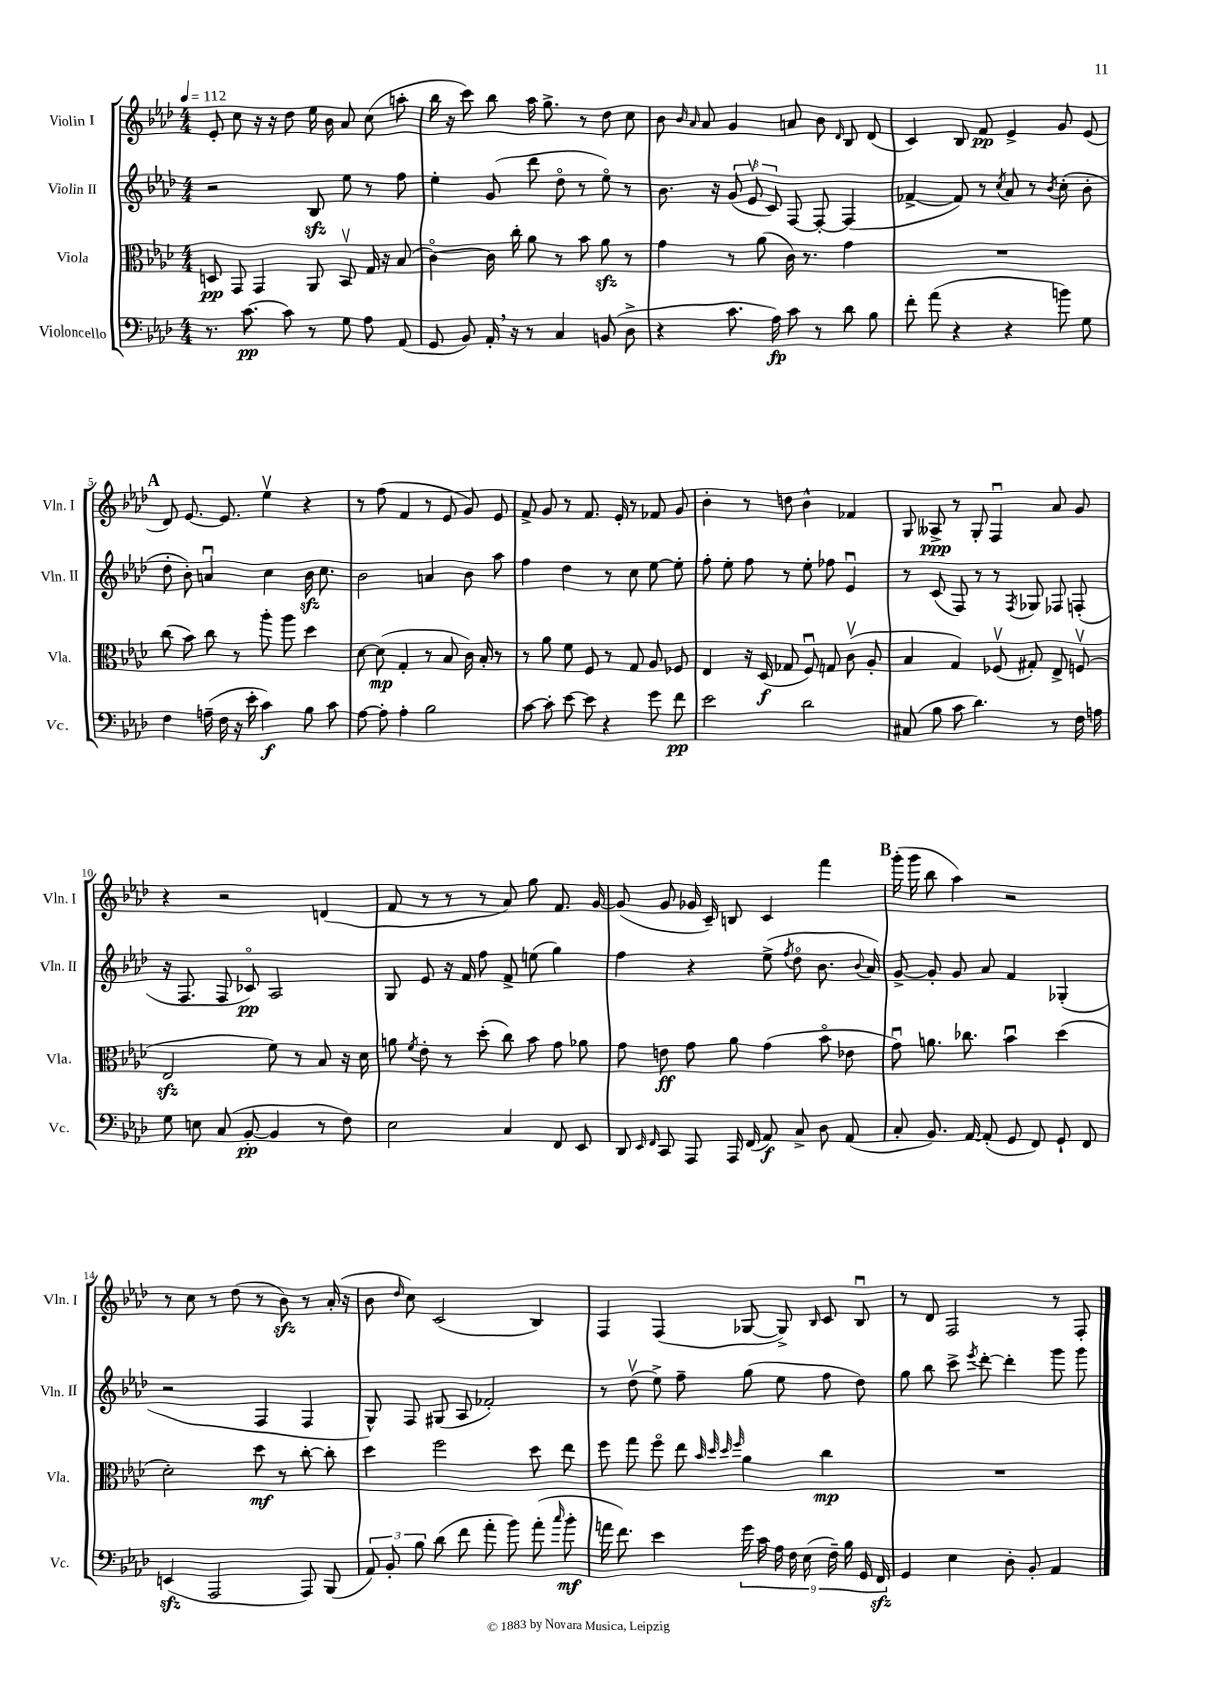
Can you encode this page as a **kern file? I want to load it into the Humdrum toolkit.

**kern	**kern	**kern	**kern
*staff4	*staff3	*staff2	*staff1
*clefF4	*clefC3	*clefG2	*clefG2
*k[b-e-a-d-]	*k[b-e-a-d-]	*k[b-e-a-d-]	*k[b-e-a-d-]
*M4/4	*M4/4	*M4/4	*M4/4
*MM112	*MM112	*MM112	*MM112
8.r	8D	2r	8e-'
.	8GG	.	8cc
[8.c	.	.	.
.	4GG	.	16r
.	.	.	16r
8c]	.	.	8dd-
8r	8AA-	8B-	16ee-
.	.	.	16b-
8G	8BB-v	8ee-	8a-
8A-	16G	8r	(8cc
.	16r	.	.
(8AA-	(8B-	8ff	8aa'
=	=	=	=
8GG	[4co)	4ee-'	16bb-
.	.	.	16r
8BB-)	.	.	8ccc)
16AA-'	16c]	(8g	8bb-
16r	16cc'	.	.
8r	8a-	8ddd-	16aa-
.	.	.	8.gg^
4C	8r	8dd-o	.
.	8b-	8r	8r
(8BB	8a-	8ee-o)	8dd-
8D-^	8r	8r	8cc
=	=	=	=
4r	4g	8.b-	8b-
.	.	.	16qqb-
.	.	.	16qqa-
.	.	.	8a-
.	.	16r	.
8.c	8r	(12g	4g
.	.	12e-v	.
.	(8a-	.	.
.	.	12c)	.
16A-)	.	.	.
8c	16c)	[8F	8a
.	8.r	.	.
8r	.	8F'_	8b-
.	.	.	16qqd-
8d-	4g	(4F]	8B-
8B-	.	.	(8d-
=	=	=	=
8f'	1r	[4f-^	4c)
(8a-	.	.	.
4r	.	8f-])	8B-
.	.	8r	8f
.	.	8qcc	.
4r	.	8a-	4e-^
.	.	8r	.
.	.	8qb-	.
8b)	.	(8cc'	8g
8G	.	8b-'	(8e-
=	=	=	=
4F	(8cc	8dd-'	8d-)
.	8b-)	8b-')	[8.e-
(16A~	8cc	4au	.
16F	.	.	8.e-]
16r	8r	.	.
16e-'	.	.	.
4c)	8aa-'	4cc	4ee-v
.	8aa-	.	.
8B-	4dd-	16b-	4r
.	.	8.cc	.
8c	.	.	.
=	=	=	=
[8A-	[8d-	2b-	8r
8A-']	(8d-]	.	(8ff
4A-'	4G'	.	4f
2B-	8r	4a	8r
.	8B-	.	8e-
.	16c)	8b-	8g)
.	16B-'	.	.
.	8r	8aa-	8e-
=	=	=	=
[8c	8r	4ff	8f^
8c']	8a-	.	8g
[8e-	8f	4dd-	8r
8e-]	8F	.	8.f
4r	8r	8r	.
.	.	.	16e-'
.	8G	8cc	8r
8g	8A-	[8ee-	8f-
8f	8F-	8ee-']	8g
=	=	=	=
2e-	4E-	8ff'	4b-'
.	.	8ee-'	.
.	16r	8ff	8r
.	(16D-	.	.
.	8G-	8r	8dd
2d-	8Fu)	8ee-'	4b-^^
.	8G	8ff-	.
.	(8cv	4e-u	4f-
.	8A-'	.	.
=	=	=	=
(8C#	4B-	8r	8G
8B-	.	(8c	8A--^
8c	4G)	8F)	8r
4.d-)	.	8r	8G'
.	(8F-v	8r	4Fu
.	.	8qF	.
.	8G#')	8G-	.
8r	8E-^	8F-	8a-
16F	(8Fv	(8F'	8g
16A	.	.	.
=	=	=	=
8G	2E-	16r	4r
.	.	8.F	.
8E	.	.	.
(8C	.	8F	2r
[8BB-'	.	8c-o)	.
4BB-]	8f)	2A-	.
.	8r	.	.
8r	8B-	.	(4d
8F)	16r	.	.
.	16d-	.	.
=	=	=	=
2E-	8a	8G	8f
.	8qf	.	.
.	8e-'	8e-	8r
.	8r	16r	8r
.	.	16f	.
.	(8dd-'	8ff	8r
4C	8cc)	8f^	8a-)
.	8b-	(8ee	8gg
8FF	8g	4gg)	8.f
8EE-	8a-	.	.
.	.	.	[16g
=	=	=	=
8DD-	8g	4ff	(8g]
16qqEE-	.	.	.
16qqFF	.	.	.
8CC	8e	.	8g
8AAA-	8g	4r	16g-
.	.	.	16c~)
16AAA-	8a-	.	8B
(16FF	.	.	.
8AA-)	(4g	(8ee-^	4c
.	.	8qff	.
8C^	.	8dd-o	.
8D-	8b-o	8.b-	4fff
(8AA-	8e-	.	.
.	.	8qqb-	.
.	.	16a-)	.
=	=	=	=
8C'	8gu)	[8g^	(16ggg'
.	.	.	16ggg
8.BB-)	8.a	8g']	8bb-
.	.	8g	4aa-)
[16AA-	8.cc-	.	.
(8AA-']	.	8a-	.
8GG	4b-u	4f	2r
8FF)	.	.	.
8GG`	(4dd-	(4G-'	.
8FF	.	.	.
=	=	=	=
(4EE	2d-')	2r	8r
.	.	.	8cc
2AAA-	.	.	8r
.	.	.	(8dd-
.	8dd-	4F	8r
.	8r	.	8b-)
8AAA-)	[8cc'	4F	8r
(8BBB-	8cc']	.	(16a-'
.	.	.	16r
=	=	=	=
12AA-)	4dd-	8G^^)	8b-
12BB-'	.	.	.
.	.	.	16qqdd-
.	.	8F	8cc)
12B-	.	.	.
(8d-	2ff	(8G#	(2c
8f	.	8A-	.
8a-'	.	2f-')	.
8b-)	.	.	.
(8a-'	8dd-	.	4B-)
16qqcc	.	.	.
8b-'	8ee-	.	.
=	=	=	=
16a	8ff	8r	4F
8.f)	.	.	.
.	8gg	(8dd-v	.
4e-	8ffo	8ee-^)	(4F
.	8ee-	8ff~	.
.	32qqb-	.	.
.	32qqdd-	.	.
.	32qqdd-	.	.
.	32qqff	.	.
18g	4a-	(8gg	[8G-
18c	.	.	.
18A-	.	.	.
.	.	8ee-	8G-^])
18F	.	.	.
(18E-	.	.	.
.	.	.	16qqB-
.	4cc	8ff	8c
18F~)	.	.	.
18B-	.	.	.
.	.	8dd-)	8B-u
18GG	.	.	.
18FF	.	.	.
=	=	=	=
4GG	1r	8gg	8r
.	.	8bb-	8d-
4E-	.	8ccc^	2F
.	.	8qeee-	.
.	.	[8ddd-'	.
8D-'	.	4ddd-']	.
8BB-'	.	.	.
4AA-	.	8ggg	8r
.	.	8ggg	8F'
==	==	==	==
*-	*-	*-	*-
